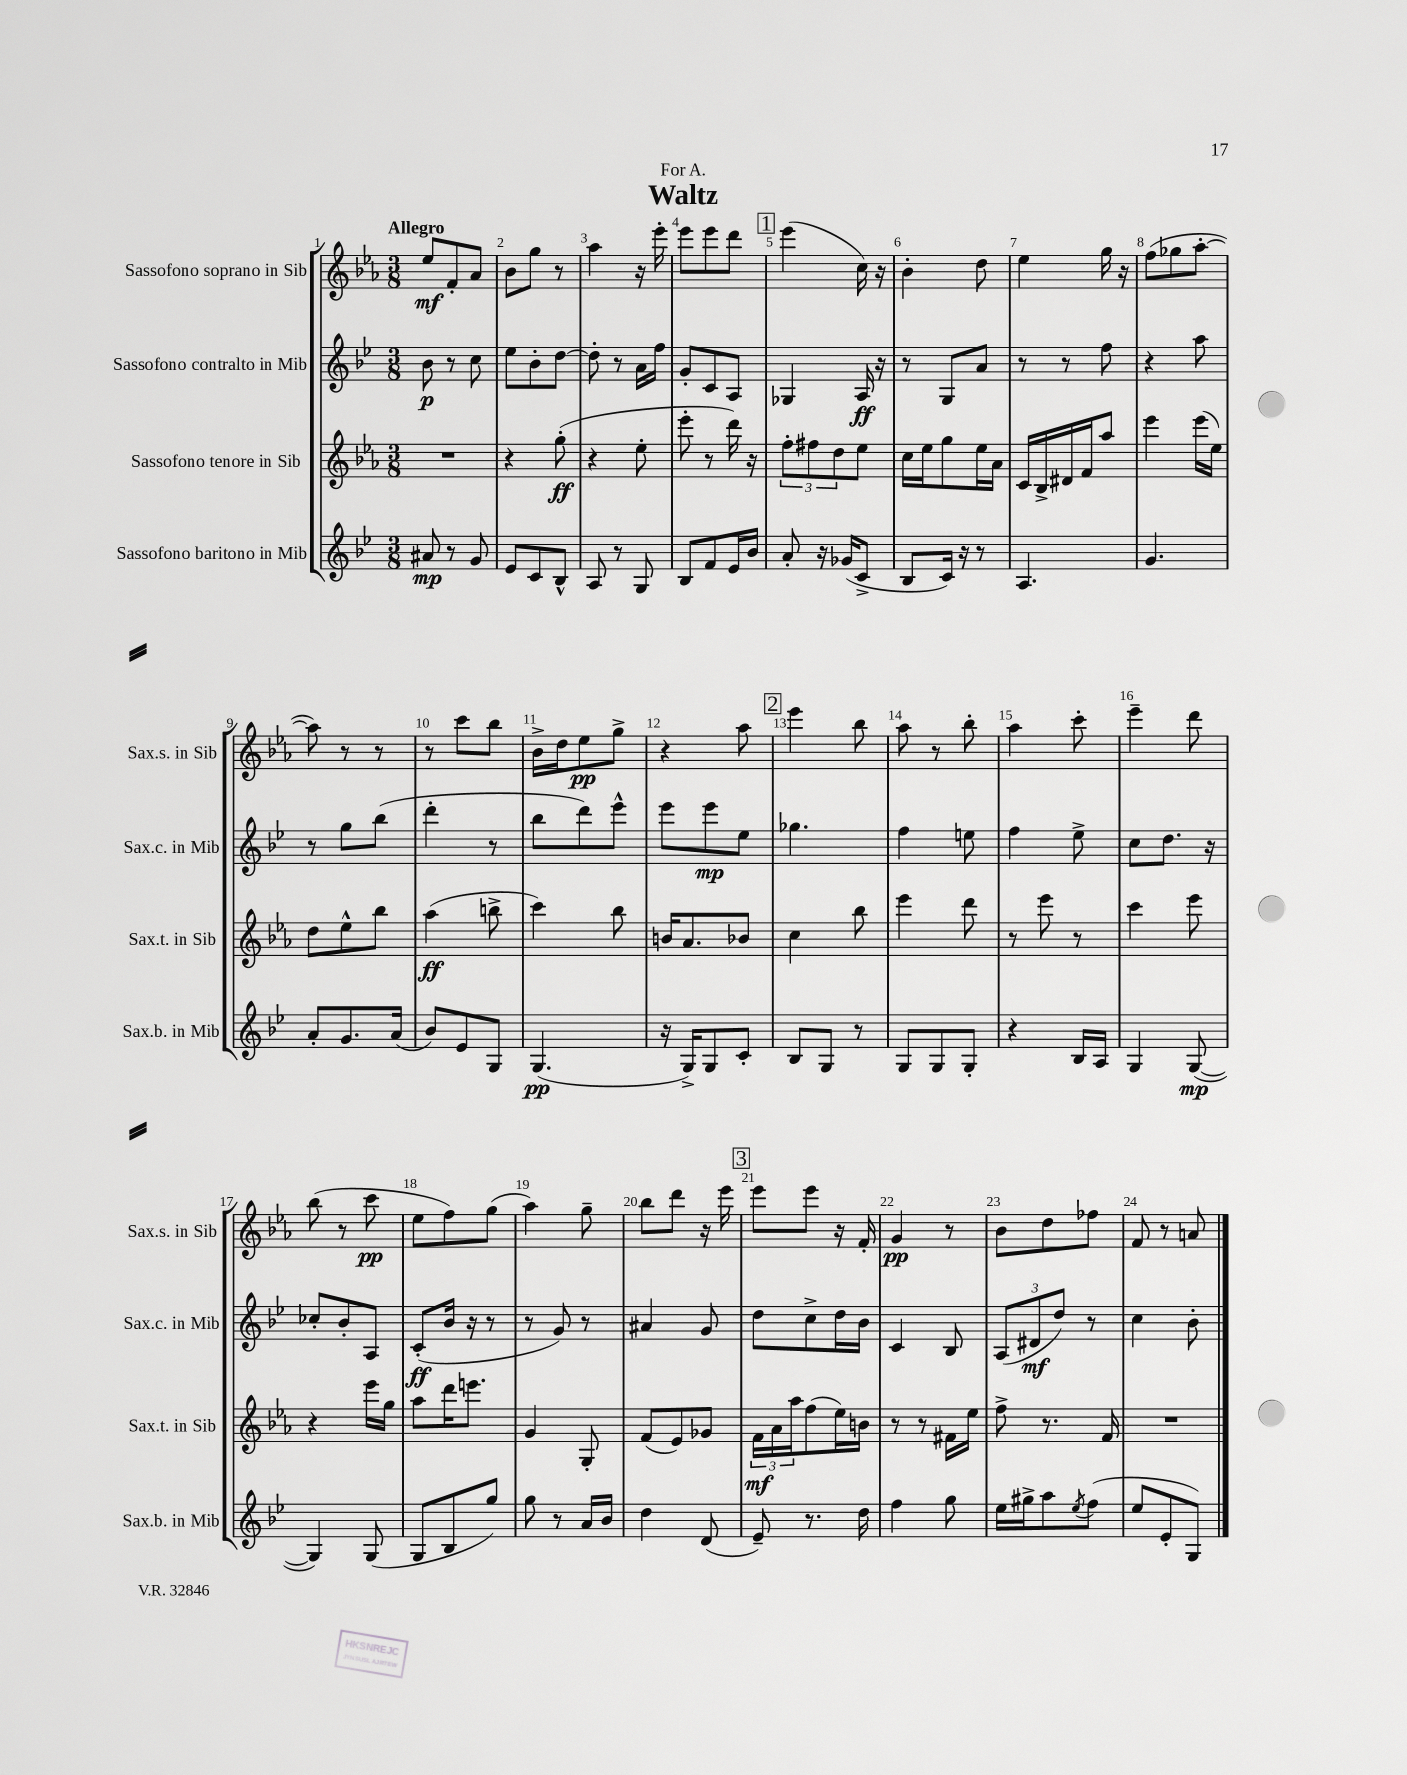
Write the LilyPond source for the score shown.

\header { title = "Waltz" dedication = "For A." }
<<
\new StaffGroup <<
\new Staff = "s0" \with { instrumentName = "Sassofono soprano in Sib" shortInstrumentName = "Sax.s. in Sib" } {
    \clef treble \key ees \major \numericTimeSignature \time 3/8 \tempo "Allegro"
    ees''8\mf f'8-. aes'8 |
    bes'8 g''8 r8 |
    aes''4 r16 ees'''16-. |
    ees'''8 ees'''8 d'''8 |
    \mark \markup { \box "1" } ees'''4( c''16) r16 |
    bes'4-. d''8 |
    ees''4 g''16 r16 |
    f''8( ges''8 aes''8~-. |
    aes''8) r8 r8 |
    r8 c'''8 bes''8 |
    bes'16-> d''16 ees''8\pp g''8-> |
    r4 aes''8 |
    \mark \markup { \box "2" } ees'''4 bes''8 |
    aes''8 r8 bes''8-. |
    aes''4 c'''8-. |
    ees'''4-- d'''8 |
    bes''8( r8 c'''8\pp |
    ees''8 f''8) g''8( |
    aes''4) g''8-- |
    bes''8 d'''8 r16 ees'''16 |
    \mark \markup { \box "3" } ees'''8 ees'''8 r16 f'16-. |
    g'4\pp r8 |
    bes'8 d''8 fes''8 |
    f'8 r8 a'8 \bar "|." |
}
\new Staff = "s1" \with { instrumentName = "Sassofono contralto in Mib" shortInstrumentName = "Sax.c. in Mib" } {
    \clef treble \key bes \major \numericTimeSignature \time 3/8
    bes'8\p r8 c''8 |
    ees''8 bes'8-. d''8~ |
    d''8-. r8 a'16 f''16 |
    g'8-. c'8 a8 |
    \mark \markup { \box "1" } ges4 a16\ff r16 |
    r8 g8 a'8 |
    r8 r8 f''8 |
    r4 a''8 |
    r8 g''8 bes''8( |
    d'''4-. r8 |
    bes''8 d'''8) ees'''8-^ |
    ees'''8 ees'''8\mp ees''8 |
    \mark \markup { \box "2" } ges''4. |
    f''4 e''8 |
    f''4 ees''8-> |
    c''8 d''8. r16 |
    ces''8-. bes'8-. a8 |
    c'8-.\ff( bes'16 r16 r8 |
    r8 g'8) r8 |
    ais'4 g'8 |
    \mark \markup { \box "3" } d''8 c''8-> d''16 bes'16 |
    c'4 bes8 |
    \tuplet 3/2 { a8( dis'8\mf d''8) } r8 |
    c''4 bes'8-. \bar "|." |
}
\new Staff = "s2" \with { instrumentName = "Sassofono tenore in Sib" shortInstrumentName = "Sax.t. in Sib" } {
    \clef treble \key ees \major \numericTimeSignature \time 3/8
    R4. |
    r4 g''8-.\ff( |
    r4 ees''8-. |
    ees'''8-. r8 d'''16) r16 |
    \mark \markup { \box "1" } \tuplet 3/2 { f''8-. fis''8 d''8 } ees''8 |
    c''16 ees''16 g''8 ees''16 aes'16 |
    c'16 bes16-> dis'16 f'16 aes''8 |
    ees'''4 ees'''16( ees''16) |
    d''8 ees''8-^ bes''8 |
    aes''4\ff( b''8-> |
    c'''4) bes''8 |
    b'16 aes'8. bes'8 |
    \mark \markup { \box "2" } c''4 bes''8 |
    ees'''4 d'''8 |
    r8 ees'''8 r8 |
    c'''4 ees'''8 |
    r4 ees'''16 g''16 |
    aes''8 d'''16 e'''8. |
    g'4 g8-. |
    f'8( ees'8) ges'8 |
    \mark \markup { \box "3" } \tuplet 3/2 { f'16\mf aes'16 aes''16 } f''8( ees''16) b'16 |
    r8 r8 fis'16 ees''16 |
    f''8-> r8. f'16 |
    R4. \bar "|." |
}
\new Staff = "s3" \with { instrumentName = "Sassofono baritono in Mib" shortInstrumentName = "Sax.b. in Mib" } {
    \clef treble \key bes \major \numericTimeSignature \time 3/8
    ais'8\mp r8 g'8 |
    ees'8 c'8 bes8-^ |
    a8 r8 g8 |
    bes8 f'8 ees'16 bes'16 |
    \mark \markup { \box "1" } a'8-. r16 ges'16( c'8-> |
    bes8 c'16) r16 r8 |
    a4. |
    g'4. |
    a'8-. g'8. a'16( |
    bes'8) ees'8 g8 |
    g4.\pp( |
    r16 g16->) g8 c'8-. |
    \mark \markup { \box "2" } bes8 g8 r8 |
    g8 g8 g8-. |
    r4 bes16 a16 |
    g4 g8~\mp( |
    g4) g8( |
    g8 bes8 g''8) |
    g''8 r8 a'16 bes'16 |
    d''4 d'8( |
    \mark \markup { \box "3" } ees'8--) r8. d''16 |
    f''4 g''8 |
    ees''16 gis''16-> a''8 \acciaccatura { ees''8 } f''8( |
    ees''8 ees'8-. g8) \bar "|." |
}
>>
>>
\layout { \context { \Score \override BarNumber.break-visibility = ##(#f #t #t) barNumberVisibility = #all-bar-numbers-visible } }
